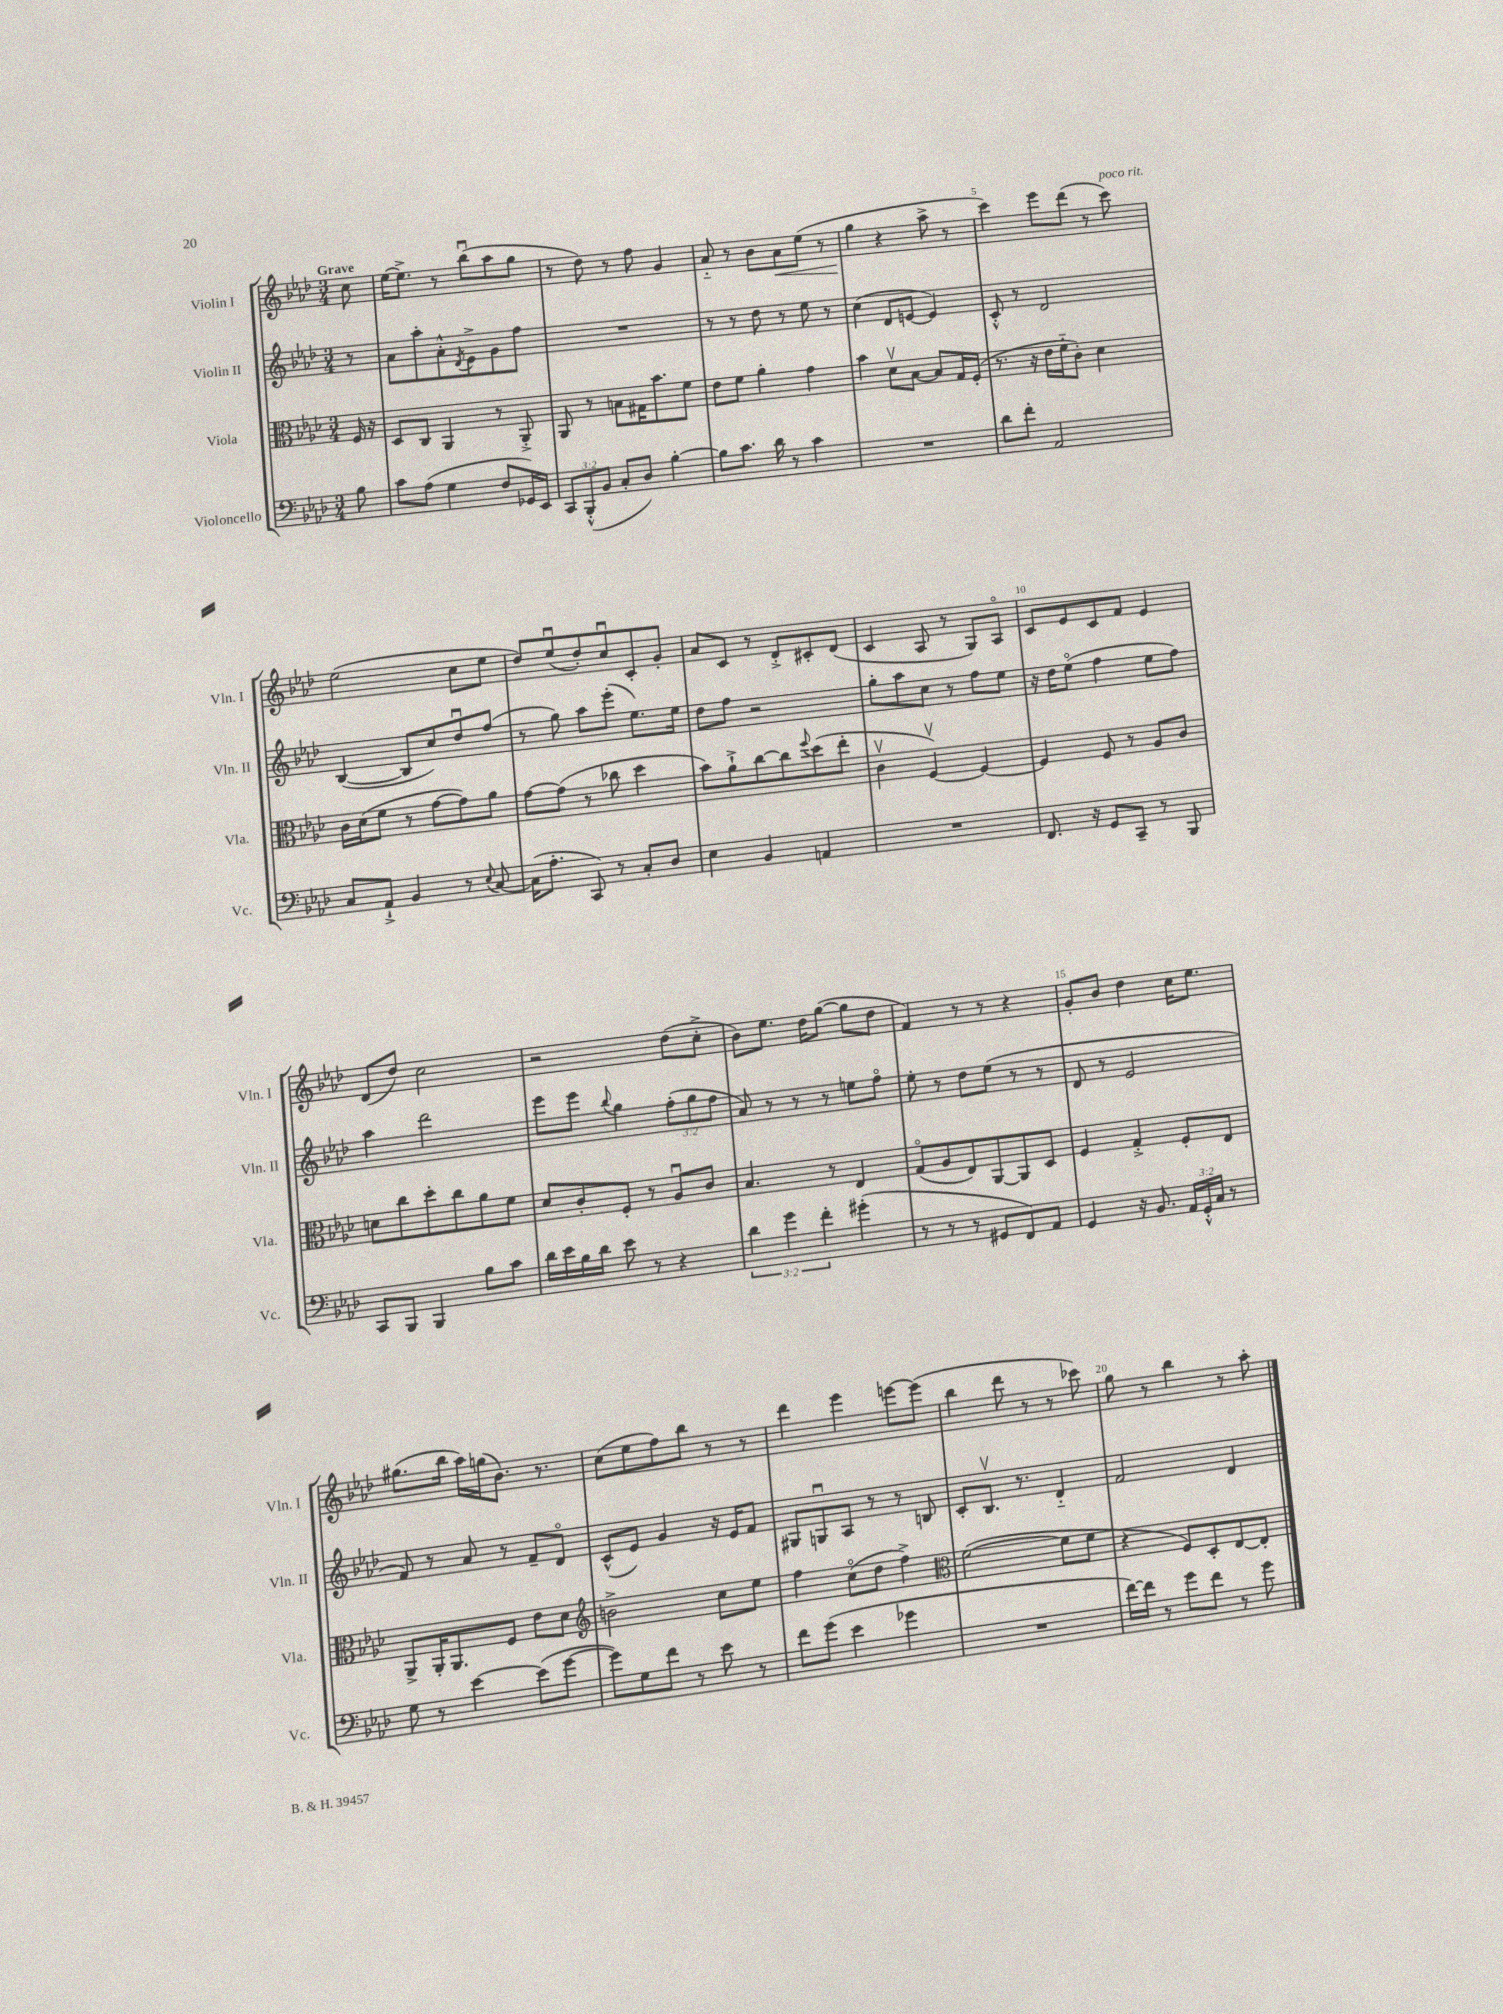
<<
\new StaffGroup <<
\new Staff = "s0" \with { instrumentName = "Violin I" shortInstrumentName = "Vln. I" } {
    \clef treble \key aes \major \numericTimeSignature \time 3/4 \partial 8 \tempo "Grave"
    c''8 |
    ees''16~ ees''8.-> r8 bes''8\downbow( aes''8 g''8 |
    r8 des''8) r8 f''8 g'4 |
    aes'8-_ r8 bes'8 aes'8\< ees''8( r8 |
    g''4\! r4 aes''8-> r8 |
    c'''4) ees'''8 des'''8( r8 c'''8^\markup { \italic "poco rit." }) |
    ees''2( c''8 ees''8 |
    des''8) ees''8\downbow( des''8-.) c''8\downbow c'8-. g'8-. |
    aes'8 c'8 r8 des'8-.-> cis'8-. des'8( |
    c'4 aes8 r8 g8) aes8\flageolet |
    c'8 ees'8 c'8 f'8 ees'4 |
    des'8( des''8) c''2 |
    r2 des''8( c''8-.-> |
    bes'8) ees''8. des''16 g''8~( g''8 des''8 |
    f'4) r8 r8 r4 |
    g'8-. bes'8 des''4 c''16 ees''8. |
    gis''8.( bes''16 aes''16) g''16( bes'8.) r8. |
    c''8( ees''8 f''8) bes''8 r8 r8 |
    des'''4 ees'''4 e'''8~ e'''8( |
    bes''4 des'''8 r8 r8 ces'''8) |
    g''8 r8 bes''4 r8 aes''8-. \bar "|." |
}
\new Staff = "s1" \with { instrumentName = "Violin II" shortInstrumentName = "Vln. II" } {
    \clef treble \key aes \major \numericTimeSignature \time 3/4 \override Staff.TupletNumber.text = #tuplet-number::calc-fraction-text \partial 8
    r8 |
    aes'8 aes''8-. aes'8-.-^ \acciaccatura { des'8 } ees'8-> g'8 f''8 |
    R2. |
    r8 r8 des''8 r8 ees''8 r8 |
    c''4( des'8 e'8~ e'4) |
    c'8-.-^ r8 des'2 |
    bes4~( bes8 c''8) des''8\downbow f''8( |
    r8 g''8) aes''8 ees'''8-.( ees''8.) ees''16 |
    des''8 f''8 r2 |
    g''8-. aes''8 c''8 r8 f''8 ees''8 |
    r16 des''16 ees''8\flageolet( f''4 ees''8 f''8) |
    aes''4 des'''2 |
    ees'''8 ees'''8 \appoggiatura { bes''8 } g''4 \tuplet 3/2 { f''8-.( g''8 f''8 } |
    aes'8) r8 r8 r8 e''8 f''8\flageolet |
    ees''8-. r8 des''8 ees''8( r8 r8 |
    des'8 r8 ees'2 |
    f'8) r8 aes'8 r8 f'8-- des'8\flageolet |
    c'8-^( ees'8) g'4 r16 ees'16 f'8 |
    gis8 g8\downbow aes8 r8 r8 b8 |
    c'8-. bes8.\upbow r8. des'4-_ |
    f'2 des'4 \bar "|." |
}
\new Staff = "s2" \with { instrumentName = "Viola" shortInstrumentName = "Vla." } {
    \clef alto \key aes \major \numericTimeSignature \time 3/4 \partial 8
    f16 r16 |
    des8 c8 aes,4 r8 aes,8-.-> |
    aes,8 r8 b8 gis16 bes'8. f'8 |
    ees'8 f'8 aes'4-. g'4 |
    bes'4 des'8\upbow bes8~ bes8 g16 f16-.( |
    r8. r16 ees'16 f'16-_ c'8-.) des'4 |
    c'16 des'16( f'8 r8 g'8~ g'8) aes'8 |
    g'8~ g'8( r8 ces''8 des''4 |
    bes'8) aes'8-!-> c''8~ c''8 \appoggiatura { f''8 } des''8( ees''8-. |
    c'4\upbow f4~\upbow) f4~ |
    f4 f8 r8 aes8 c'8 |
    d'8 c''8 des''8-. c''8 aes'8 f'8 |
    des'8 c'8-. f8-. r8 aes8\downbow c'8 |
    bes4. r8 ees4 |
    g8\flageolet( aes8 ees8) aes,8~ aes,8 des8 |
    f4 g4-.-> f8-. ees8 |
    aes,8-> aes,16-. aes,8. f8 ees'8 des'8 |
    \clef treble b'2-> c''8 ees''8 |
    f''4 c''8\flageolet( des''8 f''4->) |
    \clef alto f'2~( f'8 f'8 |
    r4 f8) des8-. ees8~ ees8-. \bar "|." |
}
\new Staff = "s3" \with { instrumentName = "Violoncello" shortInstrumentName = "Vc." } {
    \clef bass \key aes \major \numericTimeSignature \time 3/4 \override Staff.TupletNumber.text = #tuplet-number::calc-fraction-text \partial 8
    bes8 |
    c'8 aes8( g4 f8 ges,16) ees,16 |
    \tuplet 3/2 { c,8 bes,,8-.-^( bes,8 } c8-. des8) bes4~-. |
    bes8 c'8. des'16 r8 c'4 |
    R2. |
    des'8 f'8-. aes,2 |
    c8 aes,8-!-> bes,4 r8 \appoggiatura { ees8 } c8~ |
    c16( aes8.-. c,8) r8 c8-. des8 |
    ees4 bes,4 a,4 |
    R2. |
    f,8. r16 g,8 c,8-- r8 bes,,8 |
    c,8 bes,,8 bes,,4 bes8 c'8 |
    des'16 ees'16 bes16 des'16 ees'8 r8 r4 |
    \tuplet 3/2 { des'4 g'4 f'4-. } gis'4-.( |
    r8 r8 r8 gis,8 f,8) aes,8 |
    g,4 r16 bes,8. \tuplet 3/2 { aes,16 g,16-.-^ c16 } r8 |
    g8 r8 ees'4~ ees'8( g'8~ |
    g'8) g8 f'8 r8 ees'8 r8 |
    f'8 g'8( ees'4 ges'4 |
    R2. |
    f'16~) f'16 r8 g'8 f'8 r8 g'8 \bar "|." |
}
>>
>>
\layout { \context { \Score \override BarNumber.break-visibility = ##(#f #t #t) barNumberVisibility = #(every-nth-bar-number-visible 5) } }
